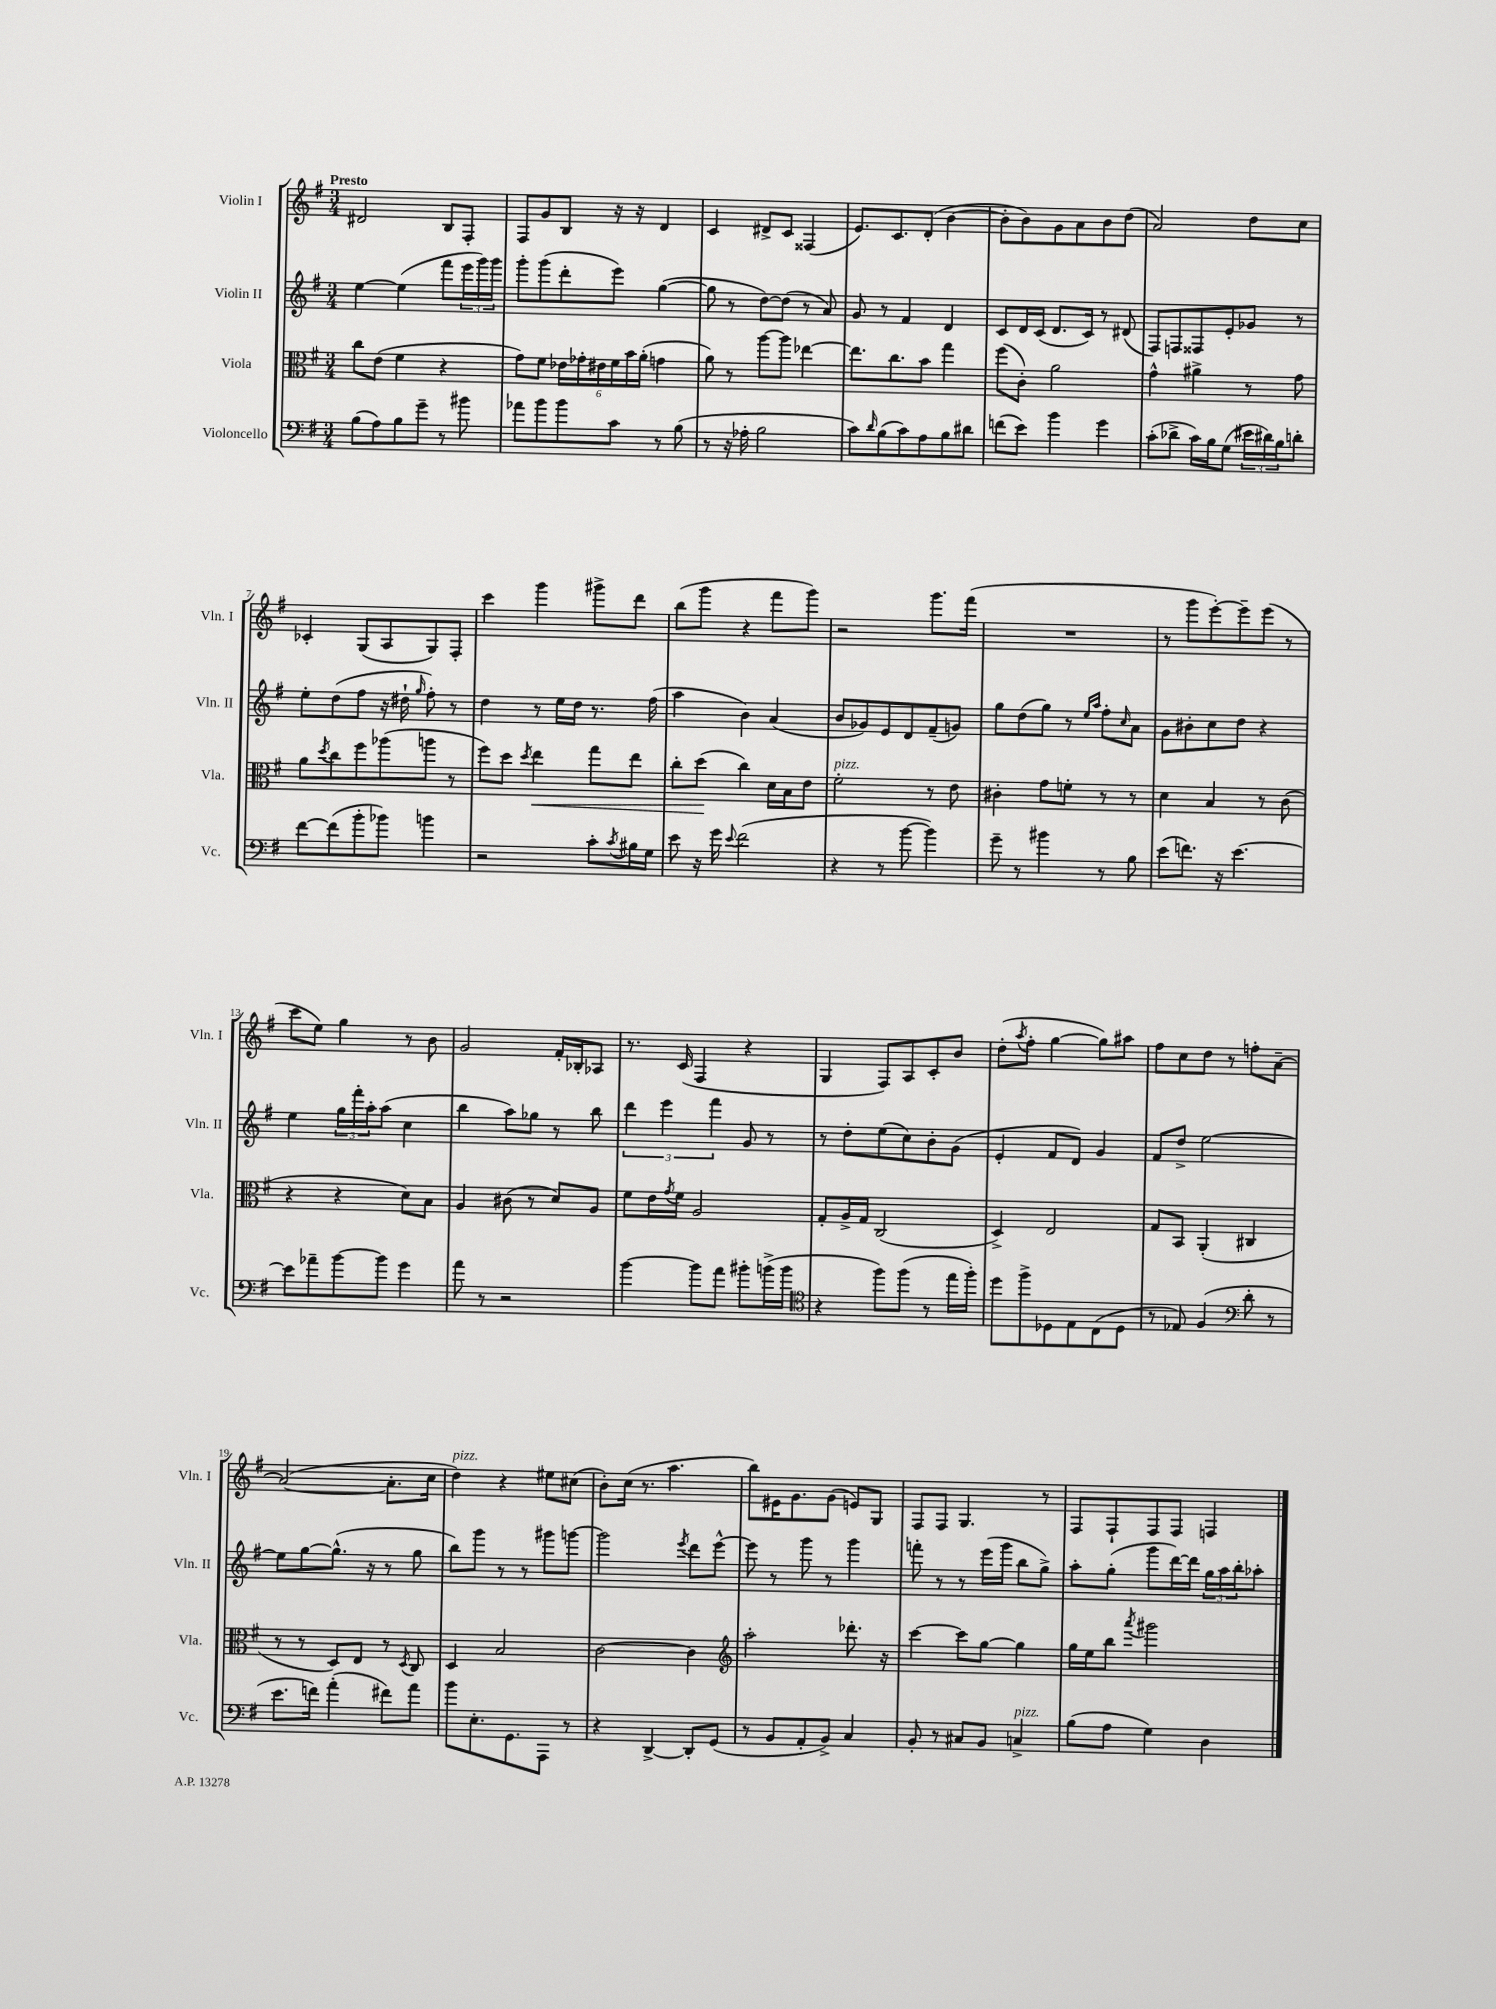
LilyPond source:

<<
\new StaffGroup <<
\new Staff = "s0" \with { instrumentName = "Violin I" shortInstrumentName = "Vln. I" } {
    \clef treble \key g \major \numericTimeSignature \time 3/4 \tempo "Presto"
    dis'2 b8 fis8-. |
    fis8 g'8 b8 r16 r16 d'4 |
    c'4 dis'8-> c'8 fisis4( |
    e'8.) c'8. d'8-.( b'4~ |
    b'8-. b'8) g'8 a'8 b'8 d''8( |
    a'2) d''8 c''8 |
    ces'4-. g8( a8 g8) fis8-. |
    c'''4 g'''4 gis'''8-> d'''8 |
    b''8( g'''8 r4 fis'''8 g'''8) |
    r2 g'''8. fis'''16( |
    R2. |
    r8 g'''8 e'''8~-.) e'''8-- e'''8( r8 |
    c'''8 e''8) g''4 r8 b'8 |
    g'2 fis'16-. bes16-. aes8 |
    r8. c'16( fis4 r4 |
    g4 fis8) a8 c'8-. b'8 |
    d''8-.( \acciaccatura { a''8 } fis''8-. g''4~ g''8) ais''8 |
    fis''8 c''8 d''8 r8 f''8-. a'8~-- |
    a'2~( a'8.-. c''16 |
    d''4^\markup { \italic "pizz." }) r4 eis''8 cis''8( |
    b'8-.) c''16( r8. a''4. |
    b''8) eis'16 g'8. g'8( e'8) g8 |
    fis8 fis8 g4. r8 |
    fis8 fis8-! fis8 fis8 f4 \bar "|." |
}
\new Staff = "s1" \with { instrumentName = "Violin II" shortInstrumentName = "Vln. II" } {
    \clef treble \key g \major \numericTimeSignature \time 3/4
    e''4~ e''4( fis'''8 \tuplet 3/2 { e'''16 g'''16) g'''16 } |
    g'''8-. g'''8( d'''8-. e'''8) g''4~( |
    g''8 r8 d''8~) d''8( r8 a'8) |
    g'8 r8 fis'4 d'4 |
    c'8 d'16 c'16( d'8. c'16) r8 dis'8( |
    fis8) f8 fisis8 e'8-. ges'8 r8 |
    e''8-. d''8( fis''8 r16 dis''16-! \grace { g''16 } fis''8-.) r8 |
    d''4 r8 e''16 d''16 r8. fis''16( |
    a''4 b'4) a'4( |
    b'8 ges'8) e'8 d'8 fis'8--( g'8) |
    g''8 d''8( g''8) r8 \grace { e''16 a''16 } fis''8-. \grace { c''16 } a'8 |
    g'8 bis'8-. c''8 d''8 r4 |
    e''4 \tuplet 3/2 { g''16 fis'''16-. a''16-. } a''8( c''4 |
    b''4 a''8) ges''8 r8 b''8 |
    \tuplet 3/2 { d'''4 e'''4 fis'''4 } g'8 r8 |
    r8 d''8-. e''8( c''8) b'8-. g'8( |
    e'4-. fis'8 d'8) g'4 |
    fis'8 d''8-> e''2~ |
    e''8 g''8~ g''8.-^( r16 r8 g''8 |
    b''8) g'''8 r8 r8 gis'''8 g'''8~ |
    g'''2 \acciaccatura { e'''8 } d'''8 e'''8~-^ |
    e'''8 r8 g'''8 r8 g'''4 |
    f'''8-. r8 r8 e'''16( g'''16 b''8 g''8->) |
    a''8-. g''8-.( g'''8 d'''16~) d'''16 \tuplet 3/2 { g''16 a''16 b''16-. } aes''8-. \bar "|." |
}
\new Staff = "s2" \with { instrumentName = "Viola" shortInstrumentName = "Vla." } {
    \clef alto \key g \major \numericTimeSignature \time 3/4
    c''8 e'8( fis'4 r4 |
    g'8) fis'8 \tuplet 6/4 { ees'16 ges'16-. eis'16 fis'16 b'16 a'16-.( } g'4 |
    a'8) r8 a''8~ a''8 ees''4~ |
    ees''8. c''8. b'8 g''4 |
    fis''8( c'8-.) a'2 |
    g'4-^ ais'4-> r8 g'8 |
    a'8 \acciaccatura { d''8 } c''8 fis''8 aes''8( a''8 r8 |
    fis''8) d''8 \acciaccatura { d''8 } e''4\< g''8 e''8 |
    c''8-. d''8\!( c''4) d'16 b16 e'8 |
    fis'2-.^\markup { \italic "pizz." } r8 e'8 |
    cis'4-. g'8 f'8-. r8 r8 |
    d'4 b4 r8 c'8( |
    r4 r4 d'8) b8 |
    a4 cis'8( r8 d'8) a8 |
    fis'8 e'16 \acciaccatura { g'8 } fis'16 a2 |
    g8-. a16-> g16 c2( |
    d4->) e2 |
    g8 b,8 a,4-.( cis4 |
    r8 r8 d8) e8 r8 \acciaccatura { d8 } c8 |
    d4 b2 |
    c'2~ c'4 |
    \clef treble a''2-. des'''8.-. r16 |
    c'''4~ c'''8 g''8~ g''4 |
    g''16 e''16 b''8 \acciaccatura { a'''8 } gis'''2 \bar "|." |
}
\new Staff = "s3" \with { instrumentName = "Violoncello" shortInstrumentName = "Vc." } {
    \clef bass \key g \major \numericTimeSignature \time 3/4
    b8( a8) b8 g'8-- r8 bis'8 |
    aes'8 b'8 b'8 c'8 r8 b8( |
    r8 r16 aes16-. b2 |
    c'8) \grace { d'16 } b8( c'8) a8 b8 dis'8 |
    f'8( e'8) b'4 g'4 |
    c'8-.( des'8-> c'16) b16 g8( \tuplet 3/2 { eis'16 dis'16) b16 } d'8-. |
    fis'8~ fis'8( b'8-. bes'8) b'4 |
    r2 c'8-. \acciaccatura { c'8 } bis16 g16 |
    e'8 r16 g'16 \appoggiatura { e'8 } fis'2( |
    r4 r8 b'8~ b'4) |
    g'8-- r8 bis'4 r8 b8 |
    e'8( f'8.) r16 e'4.~ |
    e'8 aes'8-- b'8~ b'8 g'4 |
    a'8 r8 r2 |
    b'4~ b'8 a'8 bis'8-. b'16->( b'16 |
    \clef tenor r4 fis''8) fis''8( r8 e''16 fis''16-.) |
    d''8 fis''8-> des8 e8 c8( des8 |
    r8 ees8) fis4( \clef bass d'8-. r8 |
    e'8. f'16) a'4-.( fis'8) a'8 |
    b'8 e8.-. g,8. a,,8 r8 |
    r4 d,4~-> d,8-. g,8( |
    r8 b,8 a,8-. b,8->) c4 |
    b,8-. r8 cis8 b,8 c4->^\markup { \italic "pizz." } |
    b8( a8 g4) d4 \bar "|." |
}
>>
>>
